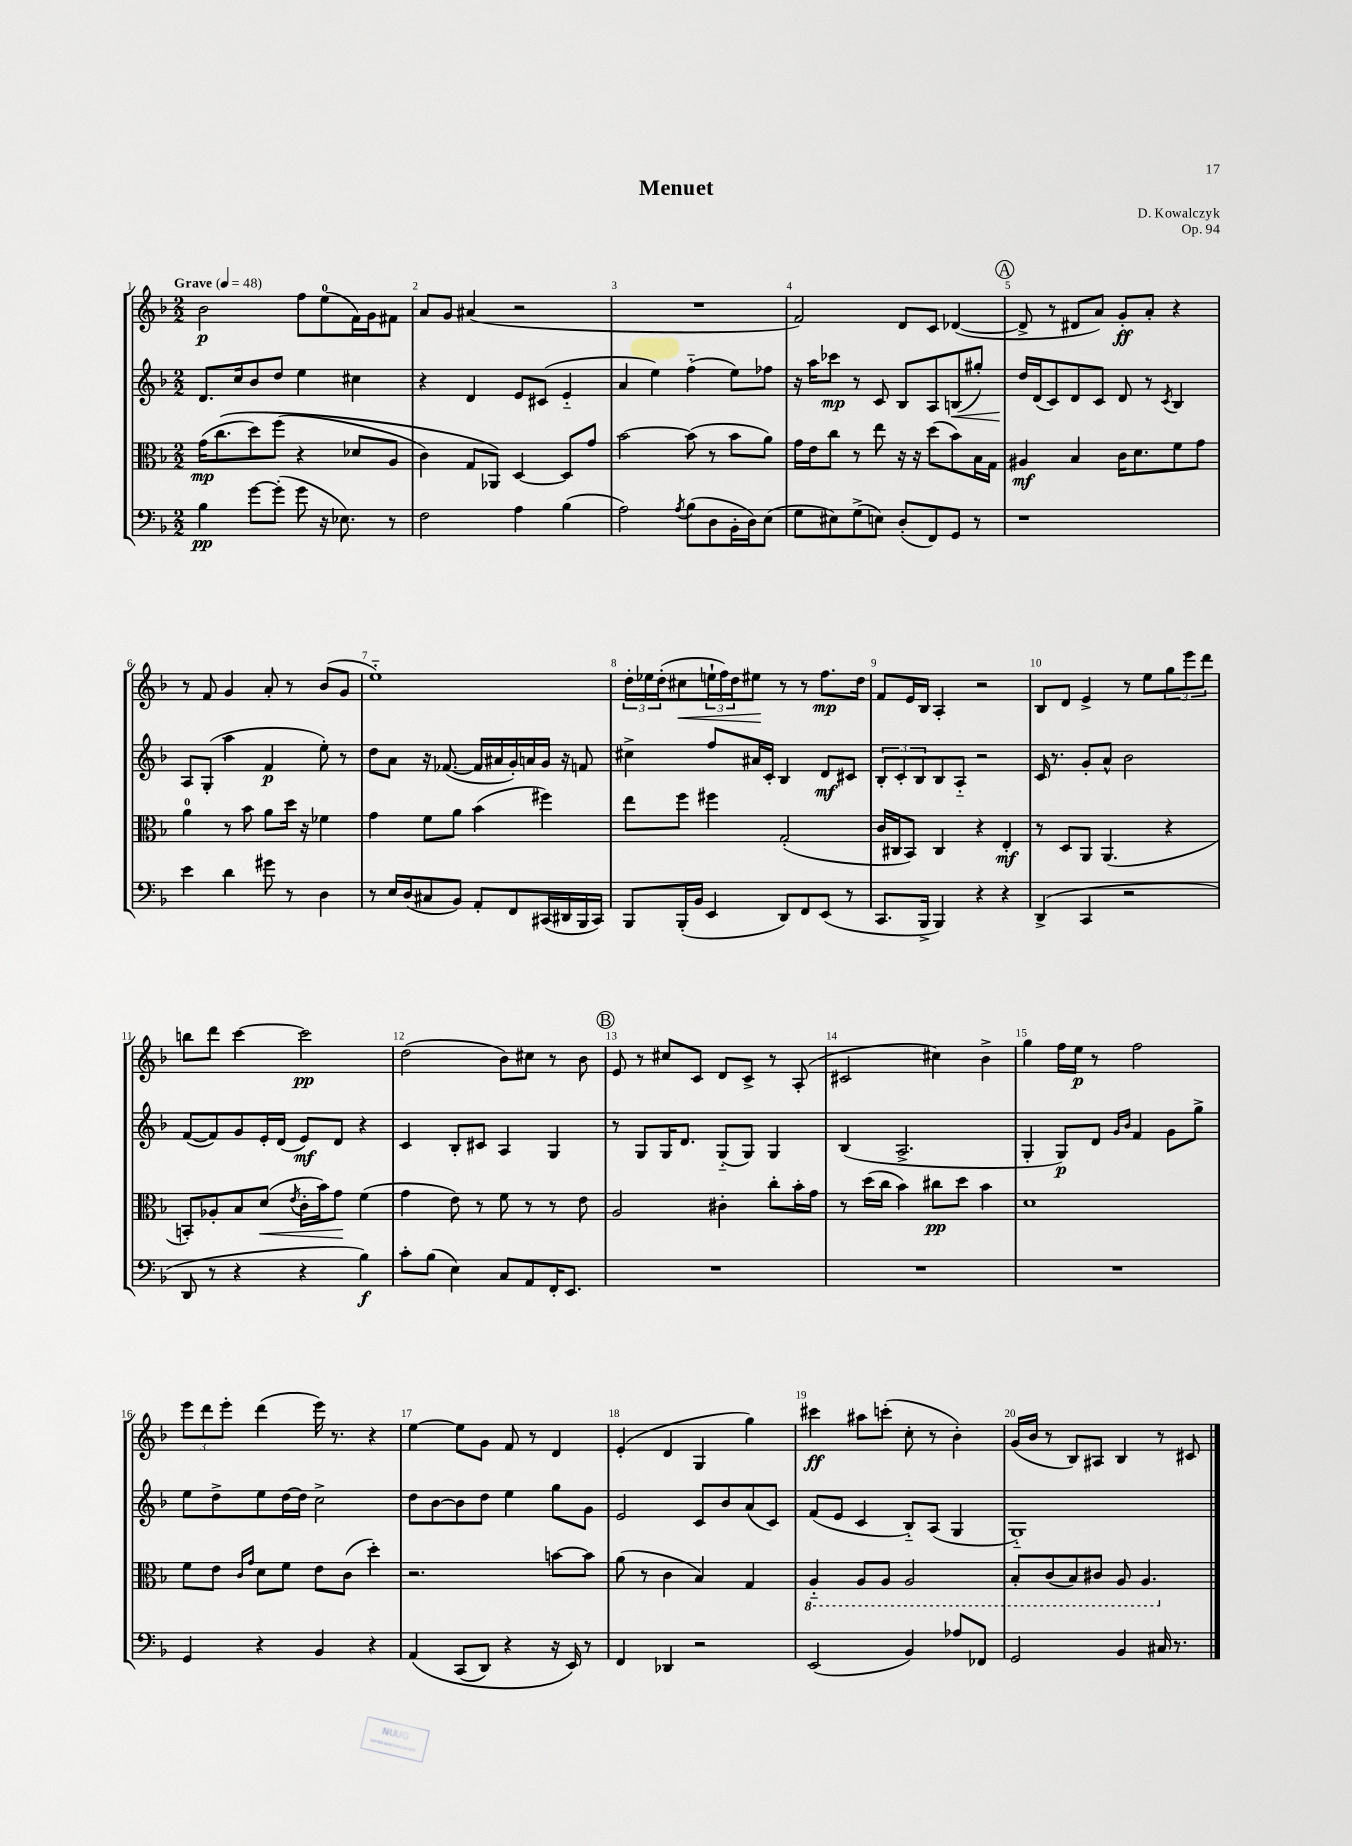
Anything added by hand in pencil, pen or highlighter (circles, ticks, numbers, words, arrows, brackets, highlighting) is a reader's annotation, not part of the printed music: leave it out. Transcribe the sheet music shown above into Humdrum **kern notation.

**kern	**kern	**kern	**kern
*staff4	*staff3	*staff2	*staff1
*clefF4	*clefC3	*clefG2	*clefG2
*k[b-]	*k[b-]	*k[b-]	*k[b-]
*M2/2	*M2/2	*M2/2	*M2/2
*MM48	*MM48	*MM48	*MM48
4B-\	(16g\LK	8.d/L	2b-\
.	&(8.cc\	.	.
.	.	16cc/k	.
[8g\L	8dd\)	8b-/	.
(8g'\]J	(8ff\J	8dd/J	.
8g\	4r	4ee\	8ff\L
16r	.	.	(8ee\
8.E-\)	.	.	.
.	8d-/L	4cc#\	16f\L)
.	.	.	16g\J
8r	8A/J	.	8f#\J
=	=	=	=
2F\	4c\)	4r	8a/L
.	.	.	8g/J
.	8G/L	4d/	(4a#/
.	8AA-/J&)	.	.
4A\	[4D/	8e/L	2r
.	.	(8c#/J	.
(4B-\	8D/]L	4e'~/	.
.	8g/J	.	.
=	=	=	=
2A\)	[2b-\	4a/	1r
.	.	4ee\)	.
8qA/	.	.	.
(8B-\L	(8b-\]	(4ff'~\	.
8D\	8r	.	.
16BB-'\L	8b-\L	8ee\L)	.
16D\J)	.	.	.
(8E\J	8a\J)	8ff-\J	.
=	=	=	=
8G\L	16g\LL	16r	2f/)
.	16e\J	16aa\LK	.
8E#\)	8cc\J	8ccc-\J	.
(8G^\	8r	8r	.
8E\J)	8ee\	8c/	.
(8D'/L	16r	8B-/L	8d/L
.	16r	.	.
8FF/)	(8dd\L	8A/	8c/J
8GG/J	8b-\)	(8B/	([4d-/
8r	16B-\L	8gg#'/J)	.
.	16G\JJ	.	.
=	=	=	=
1r	4A#/	16dd/LL	8d-^/]
.	.	(16d/J	.
.	.	8c/)	8r
.	4B-/	8d/	8d#/L
.	.	8c/J	8a/J)
.	16c\LK	8d/	8g'/L
.	8.d\	.	.
.	.	8r	8a'/J
.	.	8qc/	.
.	8f\	4B-/	4r
.	8g\J	.	.
=	=	=	=
4e\	4a\	8A/L	8r
.	.	(8G'/J	8f/
4d\	8r	4aa\	4g/
.	8b-\	.	.
8g#\	8a\L	4f/	8a'/
8r	16dd\Jk	.	8r
.	16r	.	.
4D\	4f-\	8ee'\)	(8b-/L
.	.	8r	8g/J
=	=	=	=
8r	4g\	8dd\L	1ee'~)
16E/LL	.	8a\J	.
(16D/J	.	.	.
8C#/	8f\L	16r	.
.	.	([8.f-/	.
8BB-/J)	8a\J	.	.
8AA'/L	(4b-\	16f-/]LL	.
.	.	16a#/	.
8FF/	.	16g'/)	.
.	.	16a/	.
(16CC#/L	4ff#\)	16g/JJ	.
16DD#/	.	16r	.
16BBB-/	.	8f/	.
16CC#/JJ)	.	.	.
=	=	=	=
8BBB-/L	8ee\L	4cc#^\	24dd'\LL
.	.	.	24ee-\
.	.	.	(24dd'\J
(16BBB-'/L	8ff\J	.	8cc#\
16BB-/JJ	.	.	.
4EE/	4ff#\	8ff/L	24ee`\L
.	.	.	24ff\)
.	.	.	24dd\J
.	.	16a#/L	8ee#\J
.	.	16c'/JJ	.
8DD/L)	(2G'/	4B-/	8r
8FF/	.	.	8r
(8EE/J	.	8d/L	8.ff\L
8r	.	8c#/J	.
.	.	.	16dd\Jk
=	=	=	=
8.CC/L	16c/LL	12B-'/L	8f/L
.	16C#/J	.	.
.	.	12c'/	.
.	8BB-/J)	.	16e/L
.	.	12B-/	.
16BBB-^/Jk	.	.	16B-/JJ
4BBB-/)	4C#/	8B-/	4A'/
.	.	8A'~/J	.
4r	4r	2r	2r
4r	4E'/	.	.
=	=	=	=
(4DD^/	8r	16c/	8B-/L
.	.	8.r	.
.	8D/L	.	8d/J
4CC/	8AA/J	8g'/L	4e^/
.	(4.AA/	8a^^/J	.
2r	.	2b-\	8r
.	.	.	8ee\L
.	4r	.	12gg\
.	.	.	12eee\
.	.	.	12ddd\J
=	=	=	=
8DD/	8BB'/L)	([8f/L	8bb\L
8r	8A-'/	8f/])	8ddd\J
4r	8B-/	8g/	[4ccc\
.	(8d/J	16e'/L	.
.	.	(16d/JJ	.
.	8qe/	.	.
4r	16c'\LL	8e/L)	2ccc\]
.	16b-\J)	.	.
.	8g\J	8d/J	.
4B-\)	(4f\	4r	.
=	=	=	=
8c'\L	4g\	4c/	(2dd\
(8B-\J	.	.	.
4E\)	8e\)	8B-'/L	.
.	8r	8c#/J	.
8C/L	8f\	4A/	8b-\L)
8AA/	8r	.	8cc#\J
16FF'/K	8r	4G/	8r
8.EE/J	.	.	.
.	8e\	.	8b-\
=	=	=	=
1r	2A/	8r	8e/
.	.	8G/L	8r
.	.	16G/K	8cc#/L
.	.	8.d/J	.
.	.	.	8c/J
.	4c#'\	(8G'~/L	8d/L
.	.	8G/J)	8c^/J
.	8cc'\L	4G/	8r
.	16b-'\L	.	(8A'/
.	16g\JJ	.	.
=	=	=	=
1r	8r	(4B-/	2c#/
.	(16dd\LL	.	.
.	16cc\JJ	.	.
.	4b-\)	2.A^/	.
.	8cc#\L	.	4cc#\)
.	8dd\J	.	.
.	4b-\	.	4b-^\
=	=	=	=
1r	1d	4G'/	4gg\
.	.	8G/L)	16ff\LL
.	.	.	16ee\JJ
.	.	8d/J	8r
.	.	16qqg/LL	.
.	.	16qqb-/JJ	.
.	.	4f/	2ff\
.	.	8g\L	.
.	.	8gg^\J	.
=	=	=	=
4GG/	8f\L	8ee\L	12eee\L
.	.	.	12ddd\
.	8e\J	8dd^\	.
.	.	.	12eee'\J
.	16qqc/LL	.	.
.	16qqg/JJ	.	.
4r	8d\L	8ee\	(4ddd\
.	8f\J	[16dd\L	.
.	.	16dd\]JJ	.
4BB-/	8e\L	2cc^\	16eee\)
.	.	.	8.r
.	(8c\J	.	.
4r	4dd'\)	.	4r
=	=	=	=
&(4AA/	2.r	8dd\L	[4ee\
.	.	[8b-\	.
(8CC/L	.	8b-\]	8ee\]L
8DD/J)	.	8dd\J	8g\J
4r	.	4ee\	8f/
.	.	.	8r
16r	[8b\L	8gg\L	4d/
16EE/&)	.	.	.
8r	8b\]J	8g\J	.
=	=	=	=
4FF/	(8a\	2e/	(4e'/
.	8r	.	.
4DD-/	4c\	.	4d/
2r	4B-/)	8c/L	4G/
.	.	8b-/	.
.	4G/	(8a/	4gg\)
.	.	8c/J)	.
=	=	=	=
(2EE/	4AA'~/	(8f/L	4ccc#\
.	.	8e/J	.
.	8AA/L	4c/	8aa#\L
.	8AA/J	.	(8ccc'\J
4BB-/)	2AA/	8B-'~/L)	8cc'\
.	.	(8A/J	8r
8A-/L	.	4G/	4b-'\)
8FF-/J	.	.	.
=	=	=	=
2GG/	8BB-'/L	1G'~)	(16g/LL
.	.	.	16b-/JJ
.	(8C/	.	8r
.	8BB-/)	.	8B-/L)
.	8C#/J	.	8A#/J
4BB-/	8AA/	.	4B-/
.	4.AA/	.	.
16C#/	.	.	8r
8.r	.	.	.
.	.	.	8c#/
==	==	==	==
*-	*-	*-	*-
